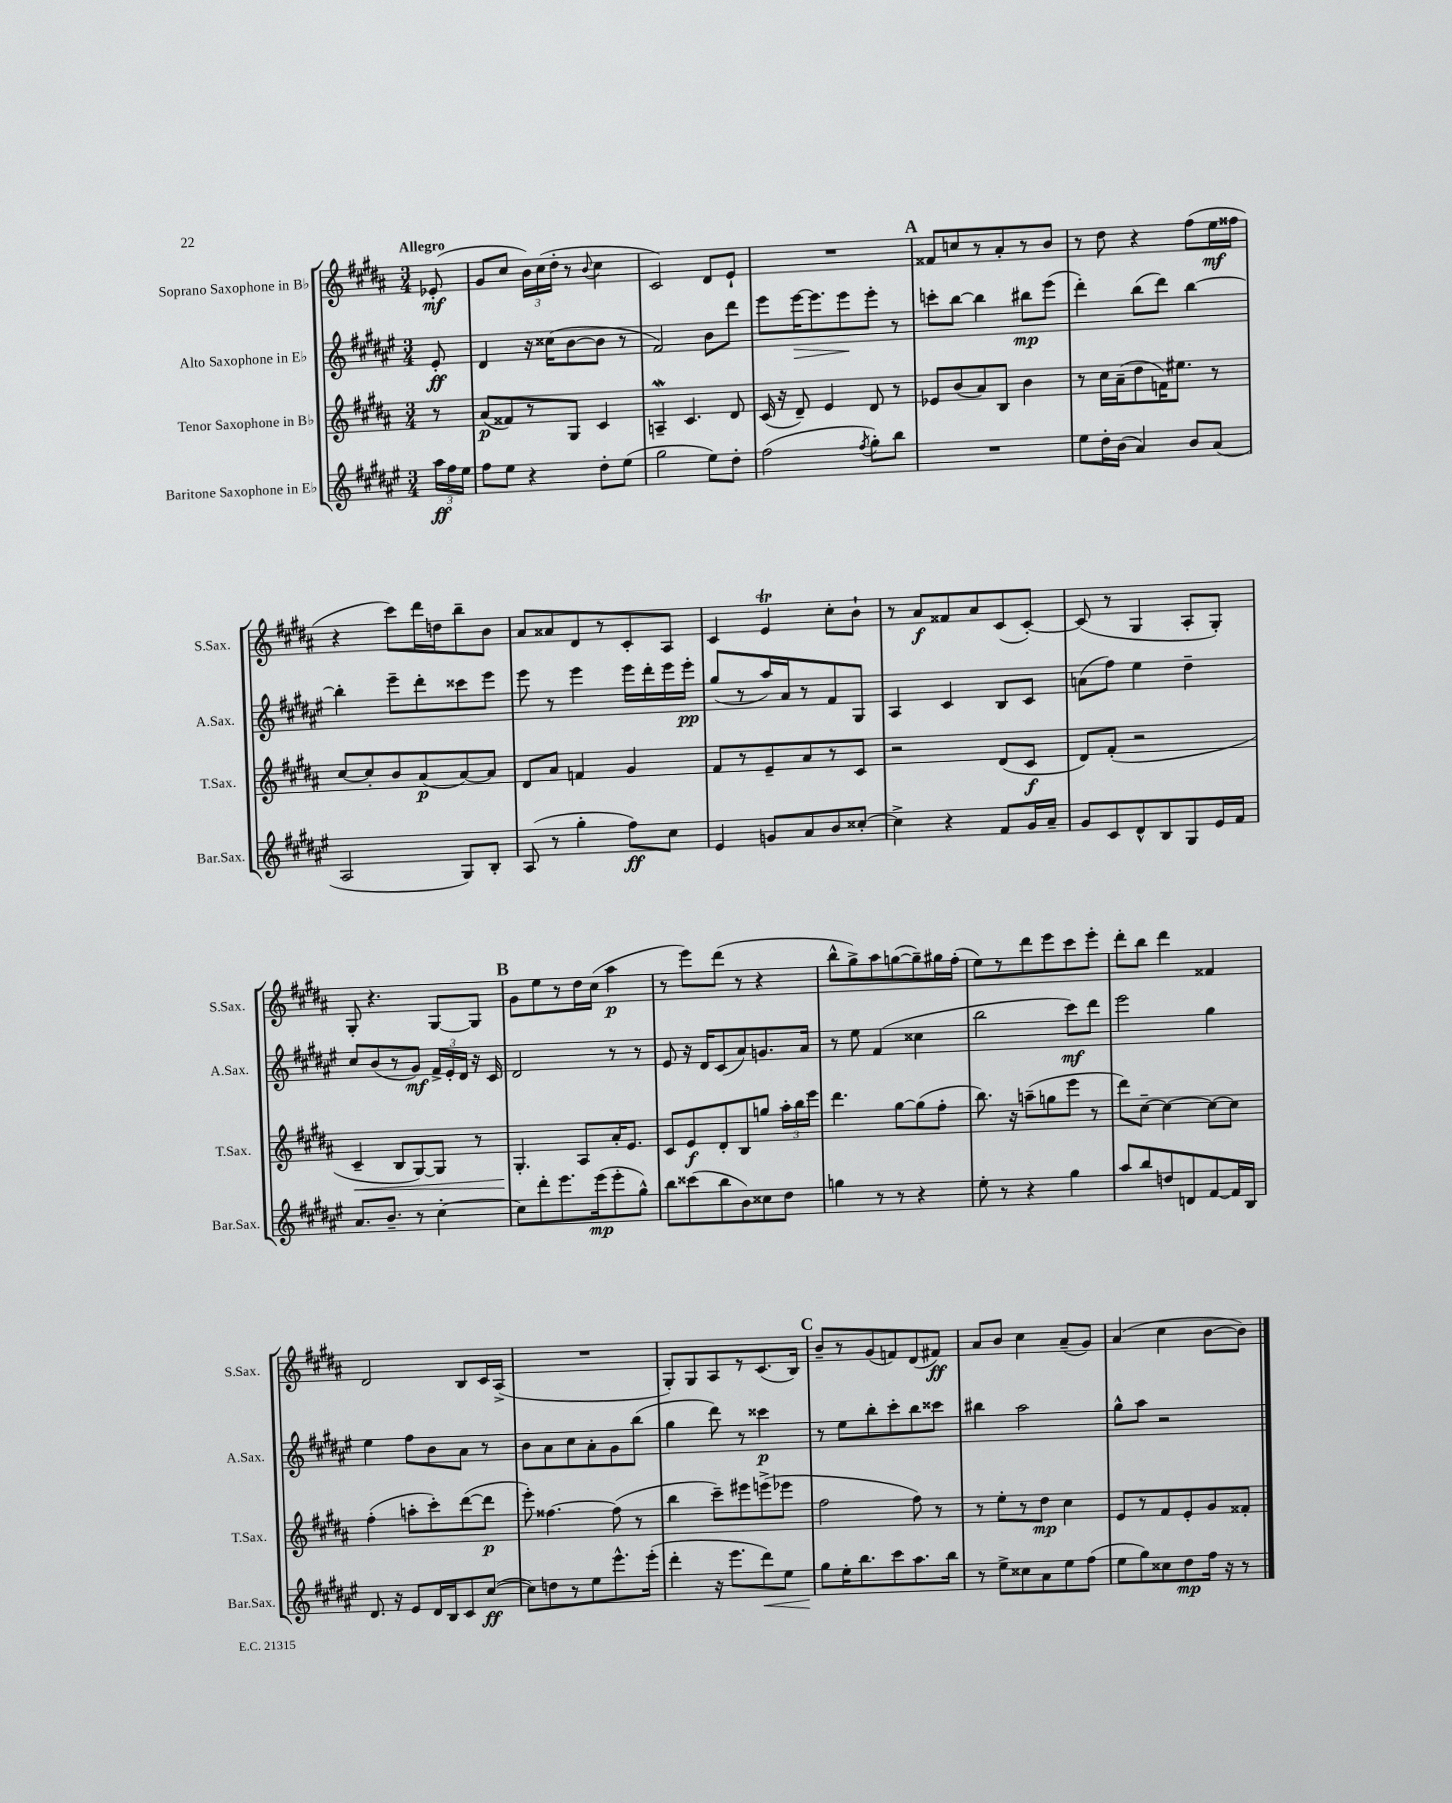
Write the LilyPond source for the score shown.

<<
\new StaffGroup <<
\new Staff = "s0" \with { instrumentName = "Soprano Saxophone in Bb" shortInstrumentName = "S.Sax." } {
    \clef treble \key b \major \numericTimeSignature \time 3/4 \partial 8 \tempo "Allegro"
    \autoBeamOff ees'8-.\mf( |
    gis'8[ cis''8] \tuplet 3/2 { b'16[) cis''16( dis''16]-. } r8 \appoggiatura { b'8 } cis''4 |
    cis'2) dis'8[ e'8]-! |
    R2. |
    \mark \markup { \bold "A" } fisis'8[ c''8 r8 ais'8-. r8 b'8] |
    r8 dis''8 r4 fis''8[( e''16\mf fisis''16] |
    r4 cis'''8[) dis'''16 d''16 b''8-- b'8] |
    ais'8[ aisis'8 dis'8 r8 cis'8-. ais8] |
    cis'4 e'4\trill cis''8[-. b'8]-! |
    r8 ais'8[\f fisis'8 ais'8 cis'8( cis'8]~-.) |
    cis'8( r8 gis4 ais8[-. gis8]-.) |
    gis8-. r4. gis8[~ gis8] |
    \mark \markup { \bold "B" } gis'8[ e''8 r8 dis''16 cis''16]( ais''4\p |
    r8 e'''8[) dis'''8]( r8 r4 |
    b''8[-^ gis''8->) ais''8 g''8~( g''8--) gis''16 fis''16]-.( |
    e''8[) r8 dis'''8 e'''8 cis'''8 e'''8]-. |
    dis'''8[-. b''8] dis'''4 fisis'4 |
    dis'2 b8[ cis'16 ais16]->( |
    R2. |
    gis8[-.) gis8 ais8 r8 cis'8.( b16]) |
    \mark \markup { \bold "C" } b'8[-- r8 gis'8( f'8) dis'8( fis'8]\ff) |
    ais'8[ b'8] cis''4 ais'8[--( gis'8]) |
    ais'4( cis''4 b'8[~ b'8]) \bar "|." |
}
\new Staff = "s1" \with { instrumentName = "Alto Saxophone in Eb" shortInstrumentName = "A.Sax." } {
    \clef treble \key fis \major \numericTimeSignature \time 3/4 \partial 8
    \autoBeamOff eis'8-.\ff |
    dis'4 r16 cisis''16[( b'8~ b'8] r8 |
    fis'2) b'8[ dis'''8] |
    eis'''8[ eis'''16~\> eis'''8. eis'''8\! eis'''8]-. r8 |
    \mark \markup { \bold "A" } c'''8[-. b''8]~ b''4 bis''8[\mp eis'''8]( |
    dis'''4-.) b''8[( dis'''8]) b''4~ |
    b''4-. eis'''8[-- dis'''8-. cisis'''8 eis'''8] |
    eis'''8 r8 eis'''4 eis'''16[ dis'''16-. eis'''16 eis'''16]-.\pp |
    gis''8[( r8 ais''16) ais'16 r8 fis'8 gis8] |
    ais4 cis'4 b8[ cis'8] |
    a'8[( fis''8]) eis''4 dis''4-- |
    cis''8[ b'8( r8 gis'8]\mf) \tuplet 3/2 { fis'16[-> eis'16-. dis'16] } r16 cis'16 |
    \mark \markup { \bold "B" } dis'2 r8 r8 |
    eis'8 r16 dis'16[ cis'8( ais'8) g'8. ais'16] |
    r8 eis''8 fis'4( cisis''4 |
    b''2 cis'''8[\mf) dis'''8] |
    eis'''2 gis''4 |
    eis''4 fis''8[ b'8 ais'8] r8 |
    b'8[ ais'8 cis''8 ais'8-. gis'8 b''8]( |
    gis''4 dis'''8) r8 cisis'''4\p |
    \mark \markup { \bold "C" } r8 eis''8[ b''8-. cis'''8-. b''8 cisis'''8] |
    bis''4 ais''2 |
    gis''8[-^ ais''8] r2 \bar "|." |
}
\new Staff = "s2" \with { instrumentName = "Tenor Saxophone in Bb" shortInstrumentName = "T.Sax." } {
    \clef treble \key b \major \numericTimeSignature \time 3/4 \partial 8
    \autoBeamOff r8 |
    ais'8[\p( fisis'8) r8 gis8] cis'4 |
    a4--\mordent cis'4. dis'8 |
    cis'16( r16 dis'8--) e'4 dis'8 r8 |
    \mark \markup { \bold "A" } ees'8[ b'8( ais'8) b8] b'4 |
    r8 cis''16[ ais'16--( dis''8 f'16) eis''8.] r8 |
    cis''8[~ cis''8-. b'8 ais'8\p( ais'8~) ais'8] |
    dis'8[ ais'8] f'4 gis'4 |
    fis'8[ r8 e'8-- ais'8 r8 cis'8] |
    r2 dis'8[( cis'8]\f |
    dis'8[) fis'8]-.( r2 |
    cis'4--\< b8[ gis8~) gis8] r8 |
    \mark \markup { \bold "B" } gis4.-.\! ais8[ ais'16-. e'8.] |
    cis'8[ e'8\f dis'8-. b8 g''8] \tuplet 3/2 { ais''16[-. b''16 e'''16] } |
    dis'''4. gis''8[~ gis''8( fis''8]-. |
    b''8.) r16 a''8[--( g''8 e'''8] r8 |
    dis'''8[) cis''8]~-- cis''4~ cis''8[~ cis''8] |
    fis''4-.( a''8[-. cis'''8-.) dis'''8~( dis'''8]\p |
    e'''8-.) fisis''4.~ fisis''8( r8 |
    b''4 cis'''8[--) eis'''8 e'''8->( ees'''8] |
    \mark \markup { \bold "C" } fis''2 fis''8) r8 |
    r8 e''8[-. r8 dis''8]\mp cis''4 |
    e'8[ r8 fis'8 e'8-. gis'8 fisis'8]-. \bar "|." |
}
\new Staff = "s3" \with { instrumentName = "Baritone Saxophone in Eb" shortInstrumentName = "Bar.Sax." } {
    \clef treble \key fis \major \numericTimeSignature \time 3/4 \partial 8
    \autoBeamOff \tuplet 3/2 { ais''16[\ff fis''16 eis''16] } |
    fis''8[ eis''8] r4 dis''8[-. eis''8]( |
    gis''2 eis''8[) dis''8]-. |
    fis''2( \acciaccatura { fis''8 } gis''8[-.) b''8] |
    \mark \markup { \bold "A" } R2. |
    eis''8[ dis''16-. b'16]( ais'4) b'8[ ais'8]( |
    ais2 gis8[) b8]-. |
    ais8( r8 gis''4-. fis''8[\ff) cis''8] |
    eis'4 g'8[ ais'8 b'8 cisis''8]~-. |
    cisis''4-> r4 fis'8[ gis'16 ais'16]-- |
    gis'8[ cis'8 dis'8-^ b8 gis8 eis'16 fis'16] |
    ais'8.[ b'8.]-- r8 cis''4~-. |
    \mark \markup { \bold "B" } cis''8[ dis'''8-. eis'''8. eis'''16\mp( eis'''8-. gis''8]-^) |
    b''8[ cisis'''8( b''8 b'8) cisis''8 dis''8] |
    g''4 r8 r8 r4 |
    eis''8-. r8 r4 gis''4 |
    ais''8[ b''8 d''8 d'8 fis'8~ fis'16 b16] |
    dis'8. r16 eis'8[ dis'16 b16 cis'8 cis''8]~\ff( |
    cis''8[) d''8 r8 eis''8 eis'''8.-^ eis'''16]-.( |
    dis'''4-. r16 eis'''8.[ dis'''8\<) eis''8] |
    \mark \markup { \bold "C" } gis''8[\! eis''16-. b''8. cis'''8 ais''8. b''16] |
    r8 eis''8[-> cisis''8 ais'8 eis''8 fis''8]( |
    eis''8[ gis''8) cisis''8 dis''8\mp fis''16] r16 r8 \bar "|." |
}
>>
>>
\layout { \context { \Score \remove "Bar_number_engraver" } }
